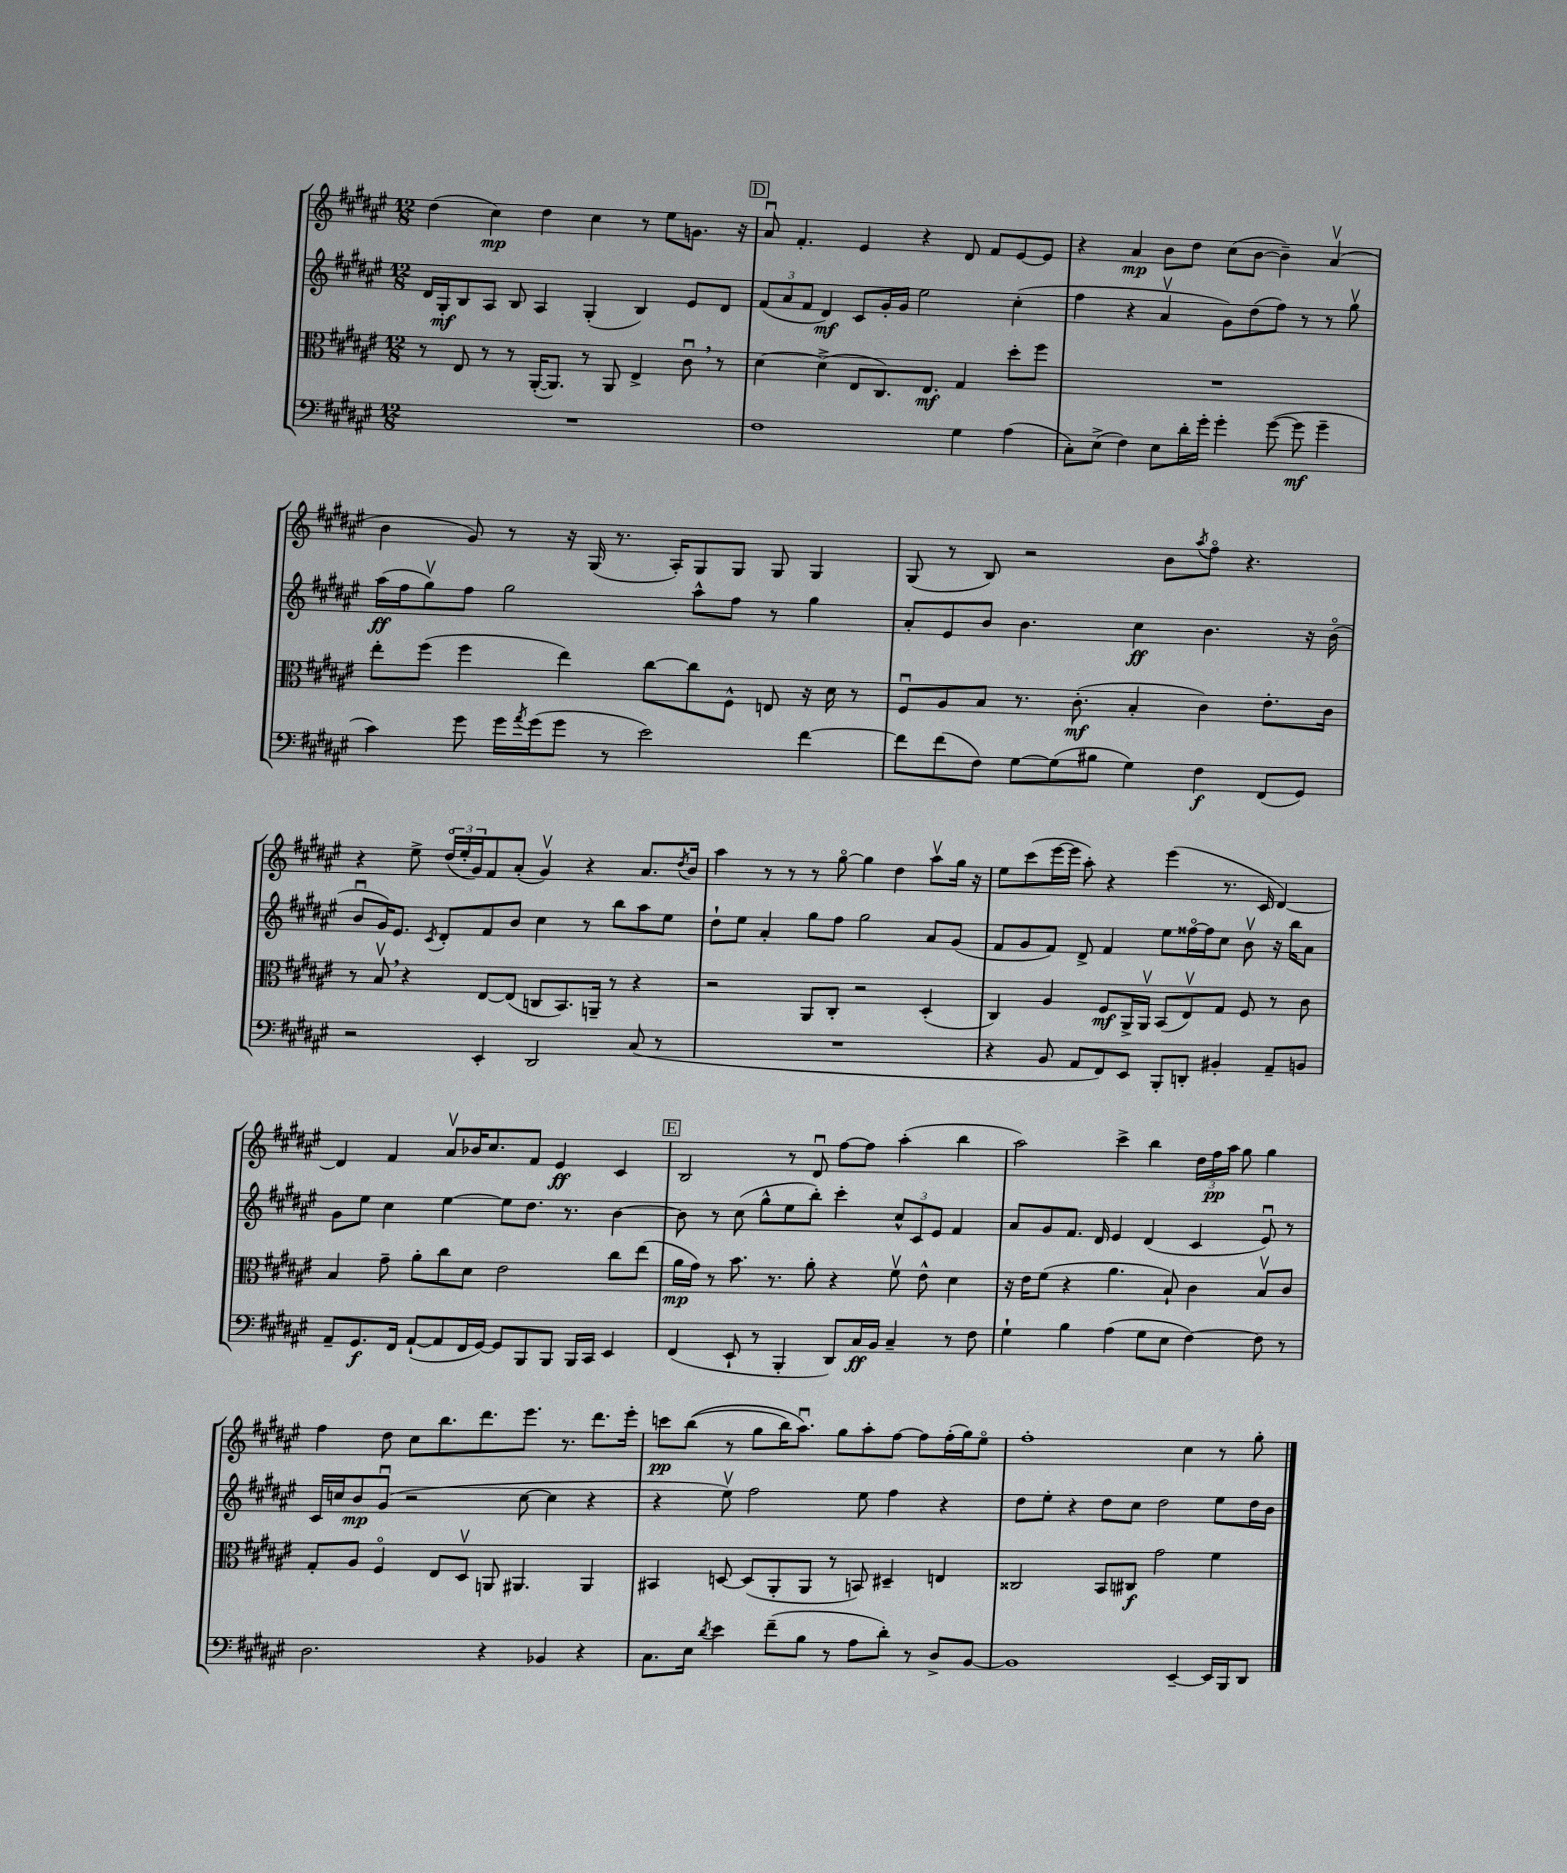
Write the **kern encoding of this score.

**kern	**dynam	**kern	**dynam	**kern	**dynam	**kern	**dynam
*part4	*part4	*part3	*part3	*part2	*part2	*part1	*part1
*staff4	*staff4	*staff3	*staff3	*staff2	*staff2	*staff1	*staff1
*clefF4	*	*clefC3	*	*clefG2	*	*clefG2	*
*k[f#c#g#d#a#e#]	*	*k[f#c#g#d#a#e#]	*	*k[f#c#g#d#a#e#]	*	*k[f#c#g#d#a#e#]	*
*M12/8	*	*M12/8	*	*M12/8	*	*M12/8	*
=74	=74	=74	=74	=74	=74	=74	=74
1.r	.	8r	.	16d#/LL	.	(4dd#\	.
.	.	.	.	16G#'/J	mf	.	.
.	.	8E#/	.	8B/	.	.	.
.	.	8r	.	8A#/J	.	4cc#\)	mp
.	.	8r	.	8B/	.	.	.
.	.	([16AA#'/KL	.	4A#/	.	4dd#\	.
.	.	8.AA#/J])	.	.	.	.	.
.	.	8r	.	(4G#'/	.	4cc#\	.
.	.	8AA#/	.	.	.	.	.
.	.	4E#^/	.	4B/)	.	8r	.
.	.	.	.	.	.	8ee#\L	.
.	.	8c#u,\	.	8e#/L	.	8.gn\J	.
.	.	8r	.	8d#/J	.	.	.
.	.	.	.	.	.	16r	.
!!LO:REH:place=s1:t=D
=75	=75	=75	=75	=75	=75	=75	=75
1F#	.	[4d#\	.	(12f#/L	.	8a#u/	.
.	.	.	.	12a#/	.	.	.
.	.	.	.	.	.	4.f#'/	.
.	.	.	.	12f#/J	.	.	.
.	.	(4d#^\]	.	4d#/)	mf	.	.
.	.	8E#/L	.	8c#/L	.	4e#/	.
.	.	8.C#/)	.	16g#'/L	.	.	.
.	.	.	.	16g#/JJ	.	.	.
.	.	.	.	2ee#\	.	4r	.
.	.	8.E#/J	mf	.	.	.	.
4G#\	.	4G#/	.	.	.	8d#/	.
.	.	.	.	.	.	8f#/L	.
(4A#\	.	8dd#'\L	.	(4cc#'\	.	[8e#/	.
.	.	8ff#\J	.	.	.	8e#/J]	.
=76	=76	=76	=76	=76	=76	=76	=76
8C#'\L)	.	1.r	.	4ff#\	.	4r	.
(8E#^\J	.	.	.	.	.	.	.
4F#\)	.	.	.	4r	.	4a#/	mp
8E#\L	.	.	.	4a#v/	.	8b\L	.
16d#'\L	.	.	.	.	.	8dd#\J	.
16g#'\JJ	.	.	.	.	.	.	.
4g#'\	.	.	.	8g#\L)	.	(8cc#\L	.
.	.	.	.	(8dd#\	.	[8b\J	.
([8g#\	.	.	.	8ff#\J)	.	4b~\])	.
8g#\]	mf	.	.	8r	.	.	.
4g#~\	.	.	.	8r	.	(4a#v/	.
.	.	.	.	8gg#v\	.	.	.
!!LO:LB:g=z
=77	=77	=77	=77	=77	=77	=77	=77
4c#\)	.	8ee#'\L	.	(16aa#\LL	ff	4b\	.
.	.	.	.	16ff#\J	.	.	.
.	.	(8ff#\J	.	8gg#v\)	.	.	.
8g#\	.	4ff#\	.	8ff#\J	.	8g#/)	.
16g#\LL	.	.	.	2gg#\	.	8r	.
8qa#/	.	.	.	.	.	.	.
(16g#\J	.	.	.	.	.	.	.
8g#\J	.	4ee#\)	.	.	.	16r	.
.	.	.	.	.	.	(16G#/	.
8r	.	.	.	.	.	8.r	.
2e#\)	.	[8cc#\L	.	.	.	.	.
.	.	.	.	.	.	16A#'/KL)	.
.	.	8cc#\]	.	8aa#^^\L	.	8G#/	.
.	.	8F#^^\J	.	8ff#\J	.	8G#/J	.
.	.	8En/	.	8r	.	8G#/	.
[4f#\	.	16r	.	4gg#\	.	4G#/	.
.	.	16d#\	.	.	.	.	.
.	.	8r	.	.	.	.	.
=78	=78	=78	=78	=78	=78	=78	=78
8f#\L]	.	8F#u/L	.	8a#'/L	.	(8G#/	.
(8f#\	.	8A#/	.	8e#/	.	8r	.
8F#\J)	.	8B/J	.	8b/J	.	8B/)	.
[8G#\L	.	8.r	.	4.b\	.	2r	.
(8G#\]	.	.	.	.	.	.	.
.	.	(8.c#'\	mf	.	.	.	.
8B#X\J	.	.	.	.	.	.	.
4G#\)	.	4B'/	.	4cc#\	ff	.	.
.	.	.	.	.	.	8b\L	.
.	.	.	.	.	.	8qaa#/	.
4F#\	f	4c#\)	.	4.b\	.	8ff#\J	.
.	.	.	.	.	.	4.r	.
(8FF#/L	.	8.e#'\L	.	.	.	.	.
8GG#/J)	.	.	.	16r	.	.	.
.	.	16c#\Jk	.	(16b\	.	.	.
!!LO:LB:g=z
=79	=79	=79	=79	=79	=79	=79	=79
2r	.	8r	.	8bu/L	.	4r	.
.	.	8Bv,/	.	16g#/K)	.	.	.
.	.	.	.	8.e#/J	.	.	.
.	.	4r	.	.	.	8ee#^\	.
.	.	.	.	8qc#/	.	.	.
.	.	.	.	8d#'/L	.	(24dd#/LL	.
.	.	.	.	.	.	24ee#'/	.
.	.	.	.	.	.	24g#/J)	.
4EE#'/	.	[8E#/L	.	8f#/	.	8f#/	.
.	.	(8E#/J]	.	8b/J	.	(8a#'/J	.
2DD#/	.	8Cn/L	.	4cc#\	.	4g#v/)	.
.	.	8.BB/)	.	.	.	.	.
.	.	.	.	8r	.	4r	.
.	.	16AAn~/Jk	.	.	.	.	.
.	.	8r	.	8bb\L	.	.	.
(8C#/	.	4r	.	8aa#\	.	8.a#/L	.
8r	.	.	.	8ee#\J	.	.	.
.	.	.	.	.	.	8qdd#/	.
.	.	.	.	.	.	16b/Jk	.
=80	=80	=80	=80	=80	=80	=80	=80
1.r	.	2r	.	8dd#`\L	.	4aa#\	.
.	.	.	.	8ee#\J	.	.	.
.	.	.	.	4a#'/	.	8r	.
.	.	.	.	.	.	8r	.
.	.	8AA#/L	.	8gg#\L	.	8r	.
.	.	8C#'/J	.	8ff#\J	.	[8gg#\	.
.	.	2r	.	2gg#\	.	4gg#\]	.
.	.	.	.	.	.	4dd#\	.
.	.	(4D#'/	.	8a#/L	.	8aa#v\L	.
.	.	.	.	(8g#/J	.	16gg#\Jk	.
.	.	.	.	.	.	16r	.
=81	=81	=81	=81	=81	=81	=81	=81
4r	.	4C#/)	.	8f#/L	.	8ee#\L	.
.	.	.	.	8g#/	.	(8ccc#\	.
8BB/	.	4A#/	.	8f#/J)	.	[16eee#\L	.
.	.	.	.	.	.	16eee#\JJ]	.
8AA#/L	.	.	.	8d#^/	.	8aa#'\)	.
8FF#/)	.	8F#/L	mf	4f#/	.	4r	.
8EE#/J	.	16AA#^/L	.	.	.	.	.
.	.	16AA#v/JJ	.	.	.	.	.
8BBB'/L	.	(8BB/L	.	8ee#\L	.	(4eee#\	.
8DDn'/J	.	8E#v/)	.	[16ff##X\L	.	.	.
.	.	.	.	16ff##\J]	.	.	.
4BB#X'/	.	8G#/J	.	8cc#\J	.	8.r	.
.	.	8F#/	.	8bv\	.	.	.
.	.	.	.	.	.	16c#/	.
8AA#~/L	.	8r	.	16r	.	[4d#/)	.
.	.	.	.	16bb\KL	.	.	.
8BBn/J	.	8c#\	.	8a#\J	.	.	.
!!LO:LB:g=z
=82	=82	=82	=82	=82	=82	=82	=82
8AA#~/L	.	4B/	.	8g#\L	.	4d#/]	.
8.GG#/	f	.	.	8ee#\J	.	.	.
.	.	8g#~\	.	4cc#\	.	4f#/	.
16FF#/Jk	.	.	.	.	.	.	.
([8AA#`/L	.	8a#'\L	.	.	.	.	.
8AA#/]	.	8cc#\	.	[4ee#\	.	8a#v/L	.
16FF#/L	.	8d#\J	.	.	.	16b-X/K	.
[16GG#/JJ)	.	.	.	.	.	8.cc#/	.
8GG#/L]	.	2e#\	.	8ee#\L]	.	.	.
8BBB/	.	.	.	8.dd#\J	.	8f#/J	.
8BBB/J	.	.	.	.	.	4e#/	ff
.	.	.	.	8.r	.	.	.
16BBB/LL	.	.	.	.	.	.	.
16CC#/JJ	.	.	.	.	.	.	.
4EE#/	.	8cc#\L	.	[4b\	.	4c#/	.
.	.	(8ee#\J	.	.	.	.	.
!!LO:REH:place=s1:t=E
=83	=83	=83	=83	=83	=83	=83	=83
(4FF#/	.	16a#\LL	mp	8b\]	.	2B/	.
.	.	16g#\JJ)	.	.	.	.	.
.	.	8r	.	8r	.	.	.
8EE#`/	.	8.b\	.	(8cc#\	.	.	.
8r	.	.	.	8gg#^^\L	.	.	.
.	.	8.r	.	.	.	.	.
4BBB'/	.	.	.	8ee#\	.	8r	.
.	.	8a#'\	.	8bb'\J)	.	8d#u/	.
8DD#/L)	.	4r	.	4ccc#'\	.	[8ff#\L	.
16C#/L	ff	.	.	.	.	8ff#\J]	.
16BB/JJ	.	.	.	.	.	.	.
4C#~/	.	8f#v\	.	12cc#^^/L	.	(4aa#'\	.
.	.	.	.	12c#/	.	.	.
.	.	8e#^^\	.	.	.	.	.
.	.	.	.	12e#/J	.	.	.
8r	.	4d#\	.	4f#/	.	4bb\	.
8F#\	.	.	.	.	.	.	.
=84	=84	=84	=84	=84	=84	=84	=84
4G#`\	.	16r	.	8a#/L	.	2aa#\)	.
.	.	16e#\KL	.	.	.	.	.
.	.	(8f#\J	.	8g#/	.	.	.
4B\	.	4r	.	8.f#/J	.	.	.
.	.	.	.	16d#/	.	.	.
(4A#\	.	4.a#\	.	4e#/	.	4ccc#^\	.
8G#\L	.	.	.	(4d#/	.	4bb\	.
8E#\J	.	8B`/)	.	.	.	.	.
[4F#\)	.	4c#\	.	4c#/	.	24dd#\LL	.
.	.	.	.	.	.	24ff#\	pp
.	.	.	.	.	.	24aa#\JJ	.
.	.	.	.	.	.	8gg#\	.
8F#\]	.	8Bv/L	.	8e#u/)	.	4gg#\	.
8r	.	8c#/J	.	8r	.	.	.
!!LO:LB:g=z
=85	=85	=85	=85	=85	=85	=85	=85
2.D#\	.	8G#'/L	.	16c#/LL	.	4ff#\	.
.	.	.	.	16ccn/J	.	.	.
.	.	8A#/J	.	8b/	mp	.	.
.	.	4F#/	.	(8g#u/J	.	8dd#\	.
.	.	.	.	2r	.	8cc#\L	.
.	.	8E#/L	.	.	.	8.bb\	.
.	.	8D#v/J	.	.	.	.	.
.	.	.	.	.	.	8.ddd#\	.
4r	.	8AAn/	.	.	.	.	.
.	.	4.AA#X/	.	[8cc\	.	8.eee#\J	.
4BB-X/	.	.	.	4cc\]	.	.	.
.	.	.	.	.	.	8.r	.
4r	.	4AA#/	.	4r	.	8.ddd#\L	.
.	.	.	.	.	.	16eee#'\Jk	.
=86	=86	=86	=86	=86	=86	=86	=86
8.C#\L	.	4BB#X/	.	4r	.	8cccn\L	pp
.	.	.	.	.	.	((8bb\J	.
16E#\Jk	.	.	.	.	.	.	.
8qd#/	.	.	.	.	.	.	.
4e#\	.	[8Dn/	.	8ee#v\)	.	8r	.
.	.	(8D/L]	.	2ff#\	.	8gg#\L	.
(8f#~\L	.	8AA#'/	.	.	.	16bb\K)	.
.	.	.	.	.	.	8.aa#u\J)	.
8B\J	.	8AA#/J	.	.	.	.	.
8r	.	8r	.	.	.	8gg#\L	.
8A#\L	.	8BBn/)	.	8ee#\	.	8aa#'\	.
8d#'\J)	.	4D#X~/	.	4ff#\	.	[8ff#\J	.
8r	.	.	.	.	.	8ff#\L]	.
8D#^/L	.	4En/	.	4r	.	(16ff#'\L	.
.	.	.	.	.	.	16gg#\J)	.
[8BB/J	.	.	.	.	.	8ee#\J	.
=87	=87	=87	=87	=87	=87	=87	=87
1BB]	.	2C##X/	.	8dd#\L	.	1ff#'	.
.	.	.	.	8ee#'\J	.	.	.
.	.	.	.	4r	.	.	.
.	.	8BB/L	.	8dd#\L	.	.	.
.	.	8C#X/J	f	8cc#\J	.	.	.
.	.	2g#\	.	2dd#\	.	.	.
[4EE#~/	.	.	.	.	.	4cc#\	.
16EE#/LL]	.	4f#\	.	8ee#\L	.	8r	.
16BBB/J	.	.	.	.	.	.	.
8DD#/J	.	.	.	16dd#\L	.	8gg#'\	.
.	.	.	.	16b\JJ	.	.	.
==	==	==	==	==	==	==	==
*-	*-	*-	*-	*-	*-	*-	*-
